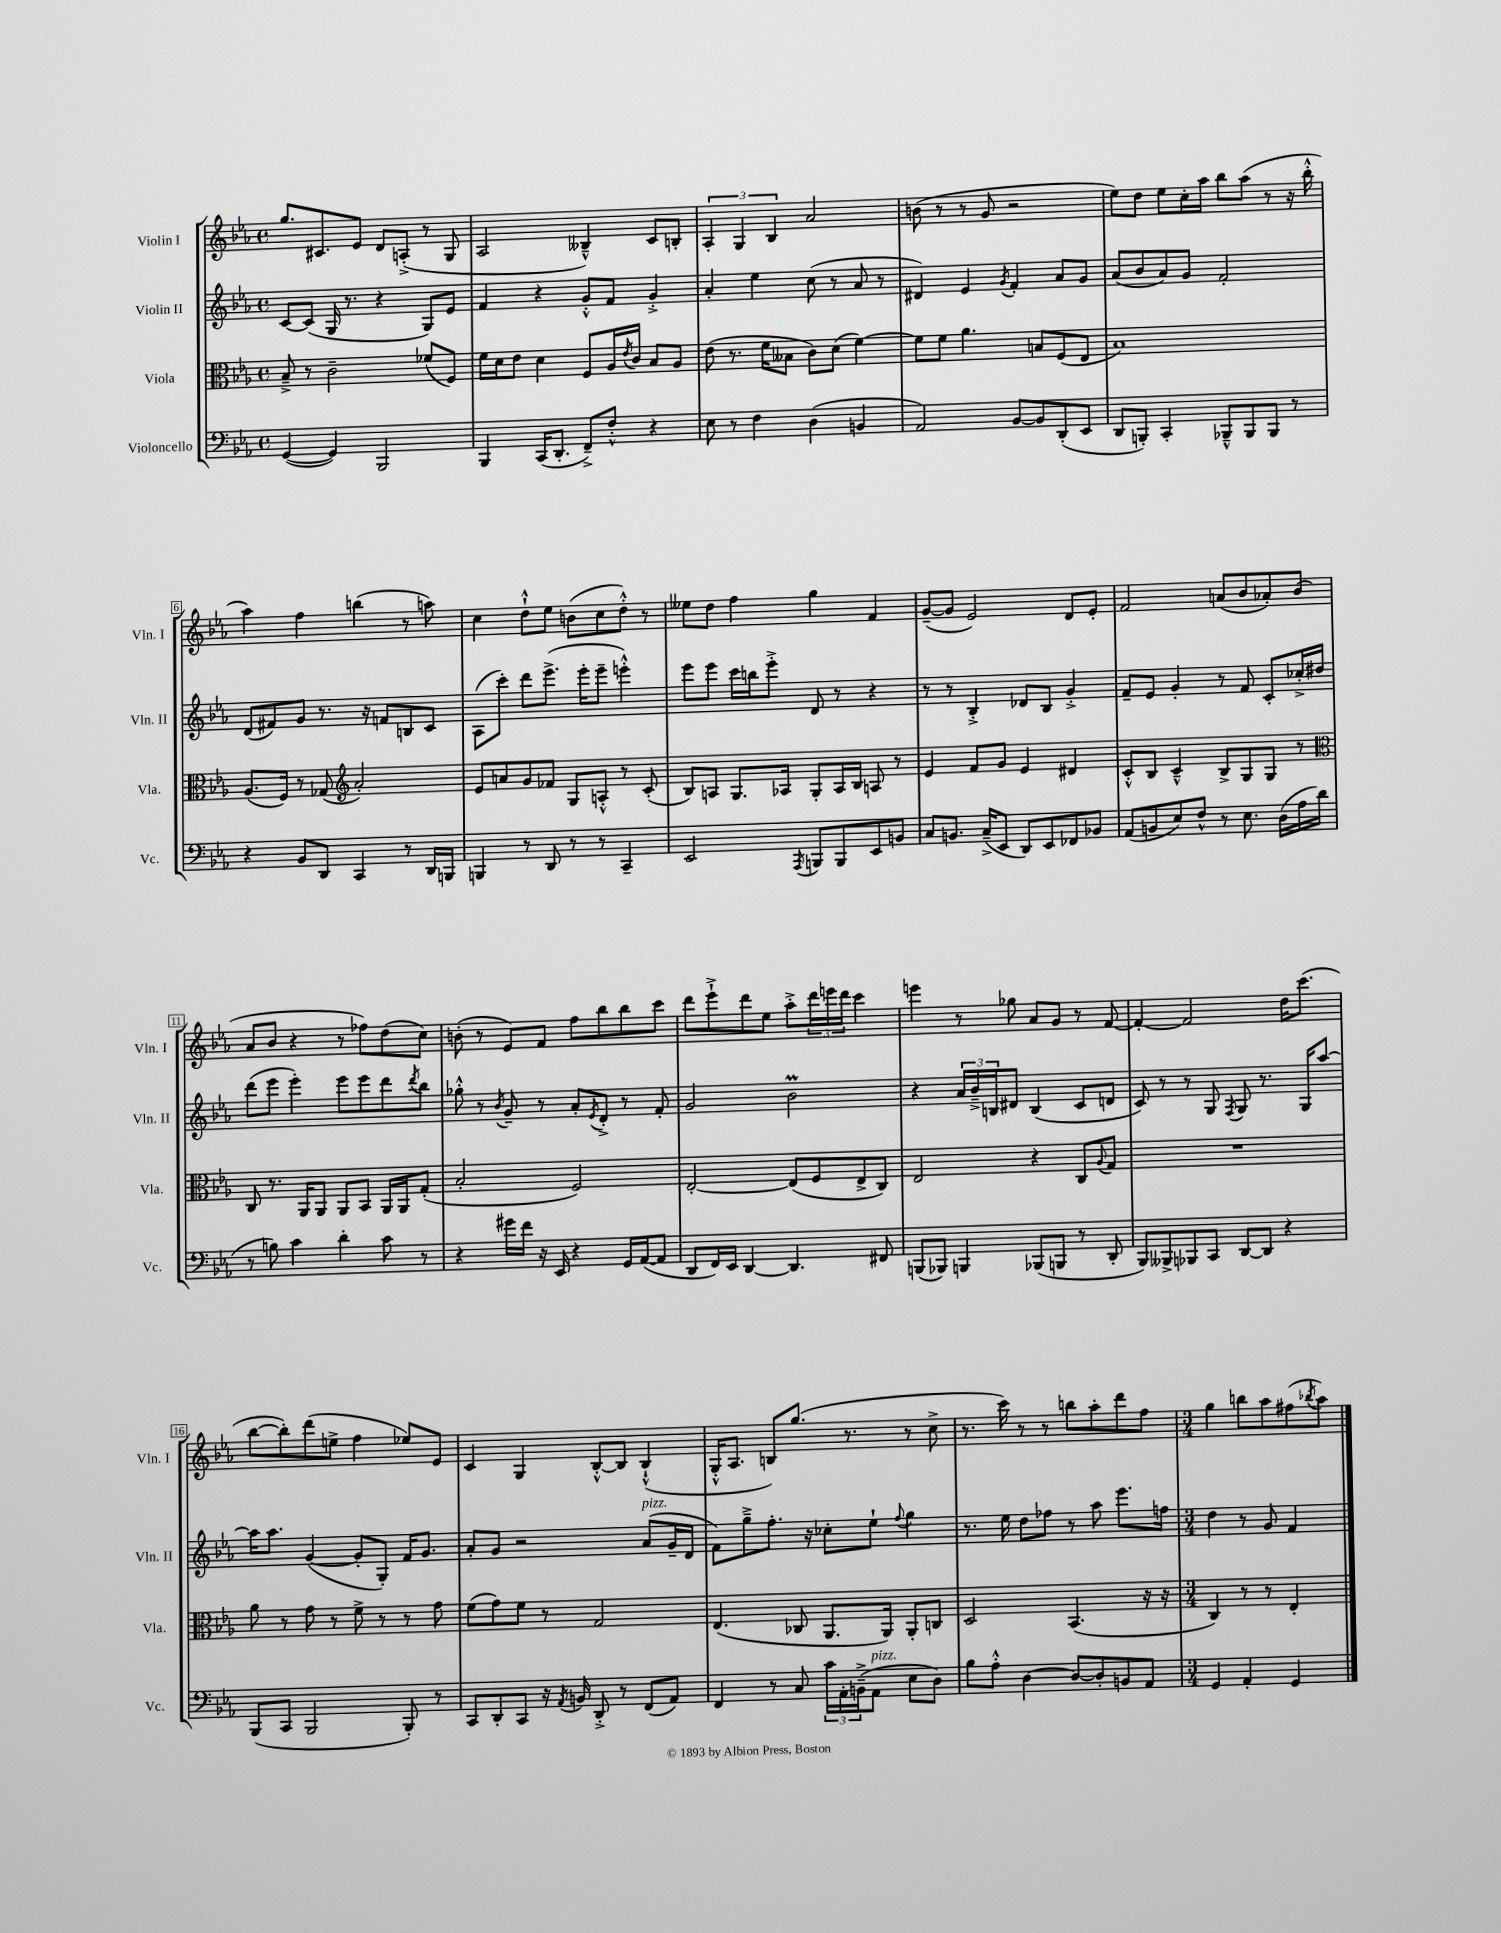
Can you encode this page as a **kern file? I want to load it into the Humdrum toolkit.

**kern	**kern	**kern	**kern
*part4	*part3	*part2	*part1
*staff4	*staff3	*staff2	*staff1
*I"Violoncello	*I"Viola	*I"Violin II	*I"Violin I
*I'Vc.	*I'Vla.	*I'Vln. II	*I'Vln. I
*clefF4	*clefC3	*clefG2	*clefG2
*k[b-e-a-]	*k[b-e-a-]	*k[b-e-a-]	*k[b-e-a-]
*M4/4	*M4/4	*M4/4	*M4/4
*met(c)	*met(c)	*met(c)	*met(c)
=1	=1	=1	=1
([4GG/	8B-~^/	[8c/L	8.gg/L
.	8r	(8c/J]	.
.	.	.	8.c#X/
4GG/])	2c~\	16G/	.
.	.	8.r	.
.	.	.	8e-/J
2BBB-/	.	4r	8d/L
.	.	.	(8An'^/J
.	(8f-X/L	8G/L)	8r
.	8F/J)	8e-/J	8G/
=2	=2	=2	=2
4BBB-/	16f\LL	4f/	2A-/
.	16d\J	.	.
.	8e-\J	.	.
(16CC/KL	4d\	4r	.
8.DD'/J	.	.	.
8FF~^/L)	8F/L	8g'^^/L	4B--X~^^/)
8F'^^/J	16A-/L	8f/J	.
.	8qe-/	.	.
.	16c/JJ	.	.
4r	8B-/L	4g'^/	8c/L
.	8A-/J	.	8Bn'/J
=3	=3	=3	=3
8E-\	(8e-\	4a-'/	6A-'/
8r	8.r	.	.
.	.	.	6G/
4F\	.	4ee-\	.
.	16f\KL	.	.
.	.	.	6B-/
.	8B--X\J	.	.
(4D\	8c\L)	(8cc\	2a-/
.	(8d\J	8r	.
4BBn/	[4f\)	8a-/	.
.	.	8r	.
=4	=4	=4	=4
2AA-/)	8f\L]	4d#X/)	(8bn\
.	8f\J	.	8r
.	4.a-\	4e-/	8r
.	.	.	8g/
.	.	8qg/	.
[8BB-/L	.	4f'/	2r
8BB-/]	8Bn/L	.	.
(8DD'/	(8F/	8a-/L	.
8EE-/J	8E-/J	8g/J	.
=5	=5	=5	=5
8DD/L	1B-)	(8a-/L	8ee-\L)
8BBBn'/J)	.	8b-/	8dd\J
4CC'/	.	8a-/)	8ee-\L
.	.	8g/J	16cc'\L
.	.	.	16aa-\JJ
8BBB-X~^^/L	.	2f'/	8bb-\L
8BBB-/	.	.	(8aa-\J
8BBB-/J	.	.	8r
8r	.	.	16r
.	.	.	16bb-'^^\
!!LO:LB:g=z
=6	=6	=6	=6
4r	(8.A-/L	(8d/L	4aa-\)
.	.	8f#X/)	.
.	16F/Jk)	.	.
8BB-/L	8r	8g/J	4ff\
8DD/J	(8G-X/	8.r	.
*	*clefG2	*	*
4CC/	2a-'/)	.	(4bbn\
.	.	16r	.
.	.	8fn/L	.
8r	.	8Bn/	8r
16DD/LL	.	8c/J	8aan\)
16BBBn/JJ	.	.	.
=7	=7	=7	=7
4BBBn/	8e-/L	(8A-\L	4cc\
.	8an/	8ccc'\J)	.
8r	8g/	8ddd\L	8dd`^^\L
8DD/	8f-X/J	(8.eee-^\J	8ee-\J
8r	8G/L	.	(8bn\L
.	.	16eee-'\KL	.
8r	8An'^^/J	8eee-~\J	8cc\
4CC~/	8r	4eeen'^^\)	8dd'^^\J)
.	(8c'/	.	8r
=8	=8	=8	=8
2EE-/	8B-/L)	8eee-\L	8ee--X\L
.	8An/J	8eee-\J	8dd\J
.	8.G/L	16ccc\LL	4ff\
.	.	16bbn\J	.
.	.	8eee-'^\J	.
.	16A-X/Jk	.	.
8qAAA-/	.	.	.
8BBBn/L	8G'/L	8d/	4gg\
8BBB/	16A-/L	8r	.
.	16B-/JJ	.	.
8EE-/	8An/	4r	4f/
8BBn/J	8r	.	.
=9	=9	=9	=9
8C/L	4e-/	8r	([8g~/L
8.BBn/J	.	8r	8g/J]
.	8f/L	4B-'^/	2e-/)
(16C~^/KL	.	.	.
8EE-/J	8g/J	.	.
8DD/L)	4e-/	8d-X/L	.
8EE-/	.	8B-/J	.
8FF-X/	4d#X/	4g'^/	8d/L
8BB-X/J	.	.	8e-'/J
=10	=10	=10	=10
(8AA-/L	8c'^^/L	8f~/L	2f/
8BBn/	8B-/J	8e-/J	.
8E-/)	4c~^^/	4g'/	.
8F^^/J	.	.	.
8r	8B-^/L	8r	(8an/L
8.E-\	8G/	8f/	8b-/
.	8G/J	8c'/L	8a-X'/)
(16D\LL	.	.	.
16A-\	8r	16cc-X'^/L	(8b-/J
16d\JJ	.	16dd#X/JJ	.
!!LO:LB:g=z
=11	=11	=11	=11
*	*clefC3	*	*
8r	8C/	(8ddd\L	8a-/L
8Bn\)	8.r	8eee-\J	8b-/J
4c\	.	4eee-'\)	4r
.	16AA-/KL	.	.
.	8AA-/J	.	.
4d'\	8AA-/L	8eee-\L	8r
.	8BB-/J	8eee-\	8ff-X\L)
8c\	16AA-/LL	8ddd\	(8dd\
.	16AA-/J	.	.
.	.	8qddd/	.
8r	(8G'/J	8bb-\J	8cc\J)
=12	=12	=12	=12
4r	2B-'/	8gg-X'^^\	(8bn'\
.	.	8r	8r
.	.	8qb-/	.
16g#X\LL	.	8g~/	8e-/L)
16f\JJ	.	.	.
16r	.	8r	8f/J
16EE-/	.	.	.
4r	2F/)	8a-'/L	8ff\L
.	.	8qe-/	.
.	.	8d'^/J	8bb-\
16GG/LL	.	8r	8bb-\
([16AA-/J	.	.	.
8AA-/J]	.	8f'/	8ccc\J
=13	=13	=13	=13
8DD/L	[2E-'/	2g/	8ddd\L
16FF/L)	.	.	8eee-`^\
16EE-/JJ	.	.	.
[4DD/	.	.	8ddd\
.	.	.	8ee-\J
4.DD/]	(8E-/L]	2b-M\	8aa-'^\L
.	8F/	.	24ddd\L
.	.	.	24eeen\
.	.	.	24ddd\JJ
.	8E-^/	.	4ccc\
8FF#X/	8C/J)	.	.
=14	=14	=14	=14
(8BBBn/L	2E-/	4r	4eeen\
8BBB-X/J)	.	.	.
4BBBn/	.	24a-/LL	8r
.	.	24b-~^/	.
.	.	24Bn/J	.
.	.	8d#X/J	8gg-X\
(8BBB-X/L	4r	(4B/	8a-/L
8BBBn/J	.	.	8g/J
8r	8C/L	8c/L	8r
.	8qqA-/	.	.
8DD'/	8G/J	8dn/J	[8f/
=15	=15	=15	=15
8BBB-/L)	1r	8c/)	4f'/_
8BBB--X^/	.	8r	.
8BBB-X/	.	8r	2f/]
8CC/J	.	8G/	.
.	.	8qF/	.
[8DD/L	.	8G/	.
8DD/J]	.	8.r	.
4r	.	.	16dd\KL
.	.	16G/KL	(8.ccc\J
.	.	[8aa-/J	.
!!LO:LB:g=z
=16	=16	=16	=16
(8BBB-/L	8a-\	16aa-\KL]	[8bb-\L
.	.	8.aa-\J	.
8CC/J	8r	.	8bb-'\])
2BBB-/	8g\	([4g/	(8ddd\
.	8r	.	8een^\J
.	8f^\	8g'/L]	4ff\
.	8r	8G'/J)	.
8BBB-'/)	8r	16f/KL	8ee-X/L)
.	.	8.g/J	.
8r	8g\	.	8e-/J
=17	=17	=17	=17
8CC/L	(8f\L	8a-'/L	4c/
8DD'/	8g\)	8g/J	.
8CC/J	8f\J	2r	4G/
16r	8r	.	.
8qAA-/	.	.	.
16BBn/	.	.	.
8DD'^/	2G/	.	[8B-'^^/L
8r	.	.	8B-/J]
!	!	!LO:TX:a:i:t=pizz.	!
(8FF/L	.	(8a-/L	(4B-`^^/
8AA-/J)	.	16g~/L	.
.	.	16d/JJ	.
=18	=18	=18	=18
4FF/	(4.E-/	8f\L)	16G'^^/KL
.	.	.	8.A-/J
.	.	8gg~^\	.
8r	.	8.ff'\J	8Bn/L)
8C/	8C-X/	.	(8.gg/J
.	.	16r	.
24c\LL	8.AA-/L	8cc-X'\L	.
24AA-'\	.	.	.
.	.	.	8.r
(24BBn~^\J	.	.	.
!LO:TX:a:i:t=pizz.	!	!	!
8AA-\J	.	8ee-`\J	.
.	16AA-/Jk)	.	.
.	.	8qqff/	.
8E-\L	8AA-'/L	4gg\	8r
8D\J)	8Cn/J	.	8cc^\
=19	=19	=19	=19
8B-\L	2D/	8.r	8.r
8A-'^^\J	.	.	.
.	.	16ee-\	16ccc\)
[4D\	.	8dd\L	8r
.	.	8ff-X\J	8r
8D/L_	(4.BB-/	8r	8bbn\L
8D'/]	.	8aa-\	8aa-'\
8BBn/	.	8.eee-\L	8ddd\
8AA-/J	16r	.	8ff\J
.	16r	16ffn\Jk	.
=20	=20	=20	=20
*M3/4	*M3/4	*M3/4	*M3/4
4GG/	4C/)	4dd\	4gg\
4AA-'/	8r	8r	8bbn\L
.	8r	8g/	8aa-\
4GG/	4E-'/	4f/	(8ff#X\
.	.	.	8qbb-X/
.	.	.	8aa-\J)
==	==	==	==
*-	*-	*-	*-
